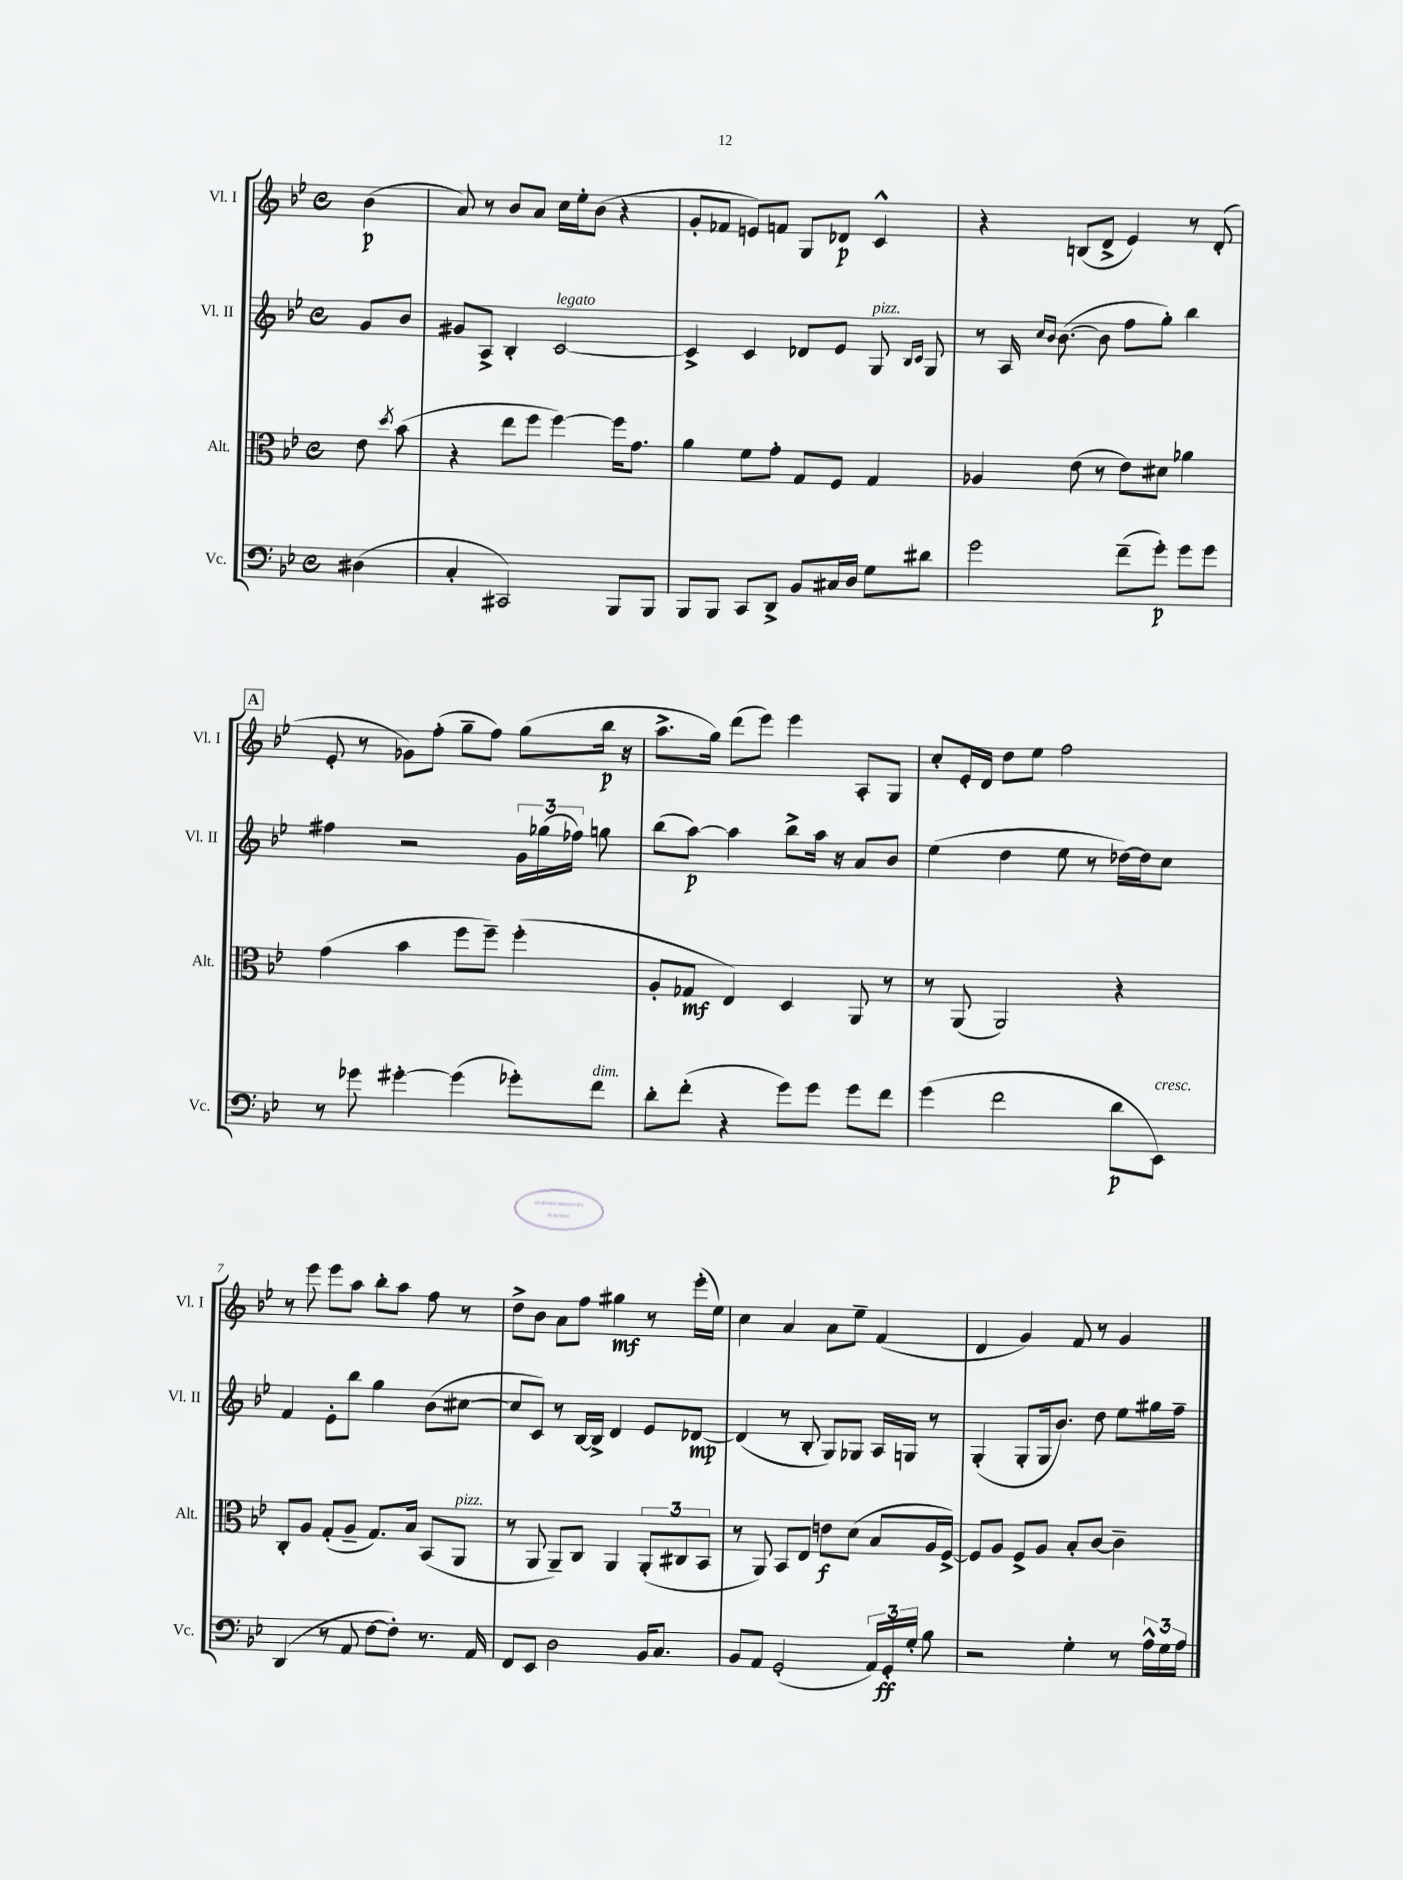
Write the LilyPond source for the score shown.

<<
\new StaffGroup <<
\new Staff = "s0" \with { instrumentName = "Vl. I" shortInstrumentName = "Vl. I" } {
    \clef treble \key bes \major \defaultTimeSignature \time 4/4 \partial 4
    \autoBeamOff bes'4\p( |
    a'8) r8 bes'8[ a'8] c''16[ ees''16-. bes'8]( r4 |
    g'8[-. fes'8] e'8[) f'8] g8[ des'8]\p c'4-^ |
    r4 b8[( d'8]-> ees'4) r8 d'8-.( |
    \mark \markup { \box "A" } ees'8-. r8 ges'8[) f''8]-.( g''8[-- f''8]) g''8[( bes''16]\p r16 |
    a''8.[-> g''16]) d'''8[( ees'''8]) ees'''4 a8[-. g8] |
    c''8[-. ees'16-. d'16] d''8[ ees''8] f''2 |
    r8 ees'''8 ees'''8[ a''8] bes''8[-. a''8] f''8 r8 |
    d''8[-> bes'8] a'8[ f''8] gis''4\mf r8 ees'''16[-.( ees''16]) |
    c''4 a'4 a'8[ ees''8]-- f'4( |
    d'4 g'4) f'8 r8 g'4 \bar "|." |
}
\new Staff = "s1" \with { instrumentName = "Vl. II" shortInstrumentName = "Vl. II" } {
    \clef treble \key bes \major \defaultTimeSignature \time 4/4 \partial 4
    \autoBeamOff g'8[ bes'8] |
    gis'8[ a8]-> bes4-. c'2~^\markup { \italic "legato" } |
    c'4-> c'4 des'8[ ees'8] g8^\markup { \italic "pizz." } \grace { bes16[ c'16] } g8 |
    r8 a16 \grace { c''16[ bes'16] } bes'8.~( bes'8 f''8[ g''8]-.) bes''4 |
    \mark \markup { \box "A" } fis''4 r2 \tuplet 3/2 { g'16[ ges''16( fes''16]) } g''8 |
    bes''8[( a''8]~\p) a''4 bes''8[-> a''16] r16 a'8[ bes'8] |
    ees''4( d''4 ees''8 r8 des''16[~) des''16 c''8] |
    f'4 ees'8[-. bes''8] g''4 bes'8[( cis''8]~ |
    cis''8[ c'8]) r8 bes16[~ bes16]-> d'4 ees'8[ des'8]~\mp |
    des'4( r8 bes8-. g8[) ges8] a16[ g16] r8 |
    g4-.( g8[-. g16 bes'8.]) d''8 ees''8[ gis''16 f''16]-- \bar "|." |
}
\new Staff = "s2" \with { instrumentName = "Alt." shortInstrumentName = "Alt." } {
    \clef alto \key bes \major \defaultTimeSignature \time 4/4 \partial 4
    \autoBeamOff ees'8 \acciaccatura { d''8 } bes'8( |
    r4 ees''8[ f''8] f''4~) f''16[ g'8.] |
    a'4 f'8[ g'8]-. g8[ f8] g4 |
    aes4 ees'8( r8 ees'8[) dis'8] aes'4 |
    \mark \markup { \box "A" } g'4( bes'4 f''8[ f''8]--) f''4-.( |
    a8[-. ges8]\mf ees4) d4 a,8 r8 |
    r8 a,8( a,2) r4 |
    c8[-. a8] g8[-.( a8]-- g8.[) bes16] bes,8[( a,8]^\markup { \italic "pizz." } |
    r8 a,8 a,8[--) c8] a,4 \tuplet 3/2 { a,8[-.( cis8 bes,8] } |
    r8 a,8) bes,8[ ees8] e'8[\f d'8]( bes8[ a16 f16]~->) |
    f8[ a8] f8[-> a8] bes8[-. c'8]~ c'4-- \bar "|." |
}
\new Staff = "s3" \with { instrumentName = "Vc." shortInstrumentName = "Vc." } {
    \clef bass \key bes \major \defaultTimeSignature \time 4/4 \partial 4
    \autoBeamOff dis4( |
    c4-. cis,2) bes,,8[ bes,,8] |
    bes,,8[ bes,,8] c,8[ d,8]-> bes,8[ cis16 d16] g8[ dis'8] |
    g'2 f'8[--( g'8]-.\p) g'8[ g'8] |
    \mark \markup { \box "A" } r8 ges'8 gis'4~-. gis'4( ges'8[-.) f'8]^\markup { \italic "dim." } |
    d'8[-. f'8]-.( r4 g'8[) g'8] g'8[ f'8] |
    g'4( f'2 d'8[\p ees,8]^\markup { \italic "cresc." }) |
    d,4( r8 a,8 f8[~ f8]-.) r8. a,16 |
    f,8[ ees,8] d2 bes,16[ c8.] |
    bes,8[ a,8] g,2-.( \tuplet 3/2 { a,16[) g,16-.\ff g16]-. } bes8 |
    r2 g4-. r8 \tuplet 3/2 { a16[-^ g16 a16] } \bar "|." |
}
>>
>>
